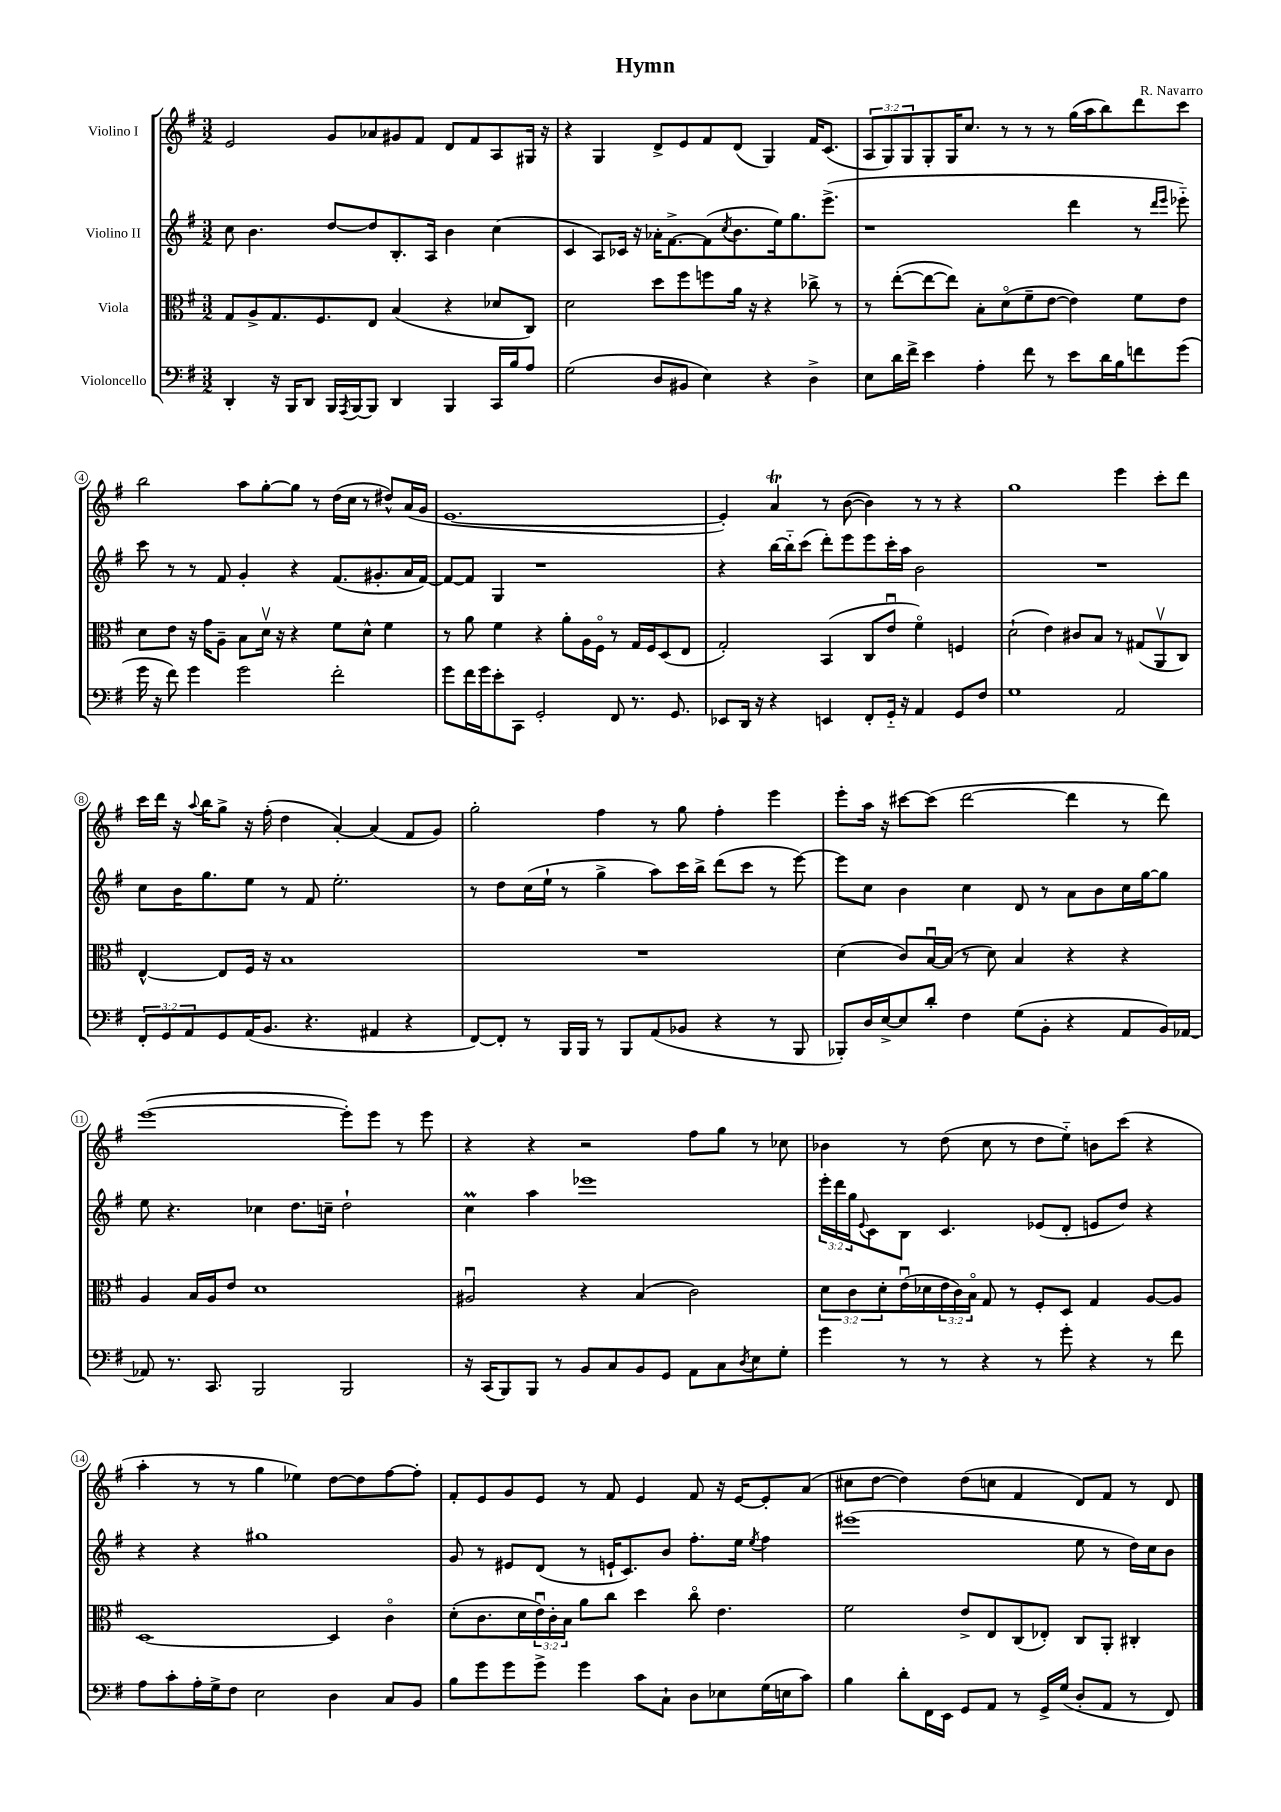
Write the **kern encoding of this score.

**kern	**kern	**kern	**kern
*staff4	*staff3	*staff2	*staff1
*clefF4	*clefC3	*clefG2	*clefG2
*k[f#]	*k[f#]	*k[f#]	*k[f#]
*M3/2	*M3/2	*M3/2	*M3/2
4DD'	8G	8cc	2e
.	8A^	4.b	.
16r	8.G	.	.
16BBB	.	.	.
8DD	.	.	.
.	8.F#	.	.
16BBB	.	[8dd	8g
8qAAA	.	.	.
[16BBB	.	.	.
8BBB]	8E	8dd]	8a-
4DD	(4B	8.B'	8g#
.	.	.	8f#
.	.	16A	.
4BBB	4r	4b	8d
.	.	.	8f#
16CC	8d-	(4cc	8A
16B	.	.	.
8A	8C)	.	16G#
.	.	.	16r
=	=	=	=
(2G	2d	4c	4r
.	.	8A)	4G
.	.	16c-	.
.	.	16r	.
8D	8dd	16a-'	8d^
.	.	[8.f#^	.
8BB#	8ff#	.	8e
4E)	8ff	(8f#]	8f#
.	.	8qcc	.
.	16a	8.b	(8d
.	16r	.	.
4r	4r	.	4G)
.	.	16ee)	.
.	.	8.gg	.
4D^	8cc-^	.	16f#
.	.	(8.eee^	(8.c
.	8r	.	.
=	=	=	=
8E	8r	1r	12A
.	.	.	12G)
16d	([8ee'	.	.
.	.	.	12G
16f#^	.	.	.
4e	8ee_	.	8G'
.	8ee])	.	16G
.	.	.	8.cc
4A'	8B'	.	.
.	(8do	.	8r
8f#	8f#~	.	8r
8r	[8e	.	8r
8e	4e])	4ddd	(16gg
.	.	.	16aa
16d	.	.	8bb)
16B	.	.	.
8f	8f#	8r	8ddd
.	.	16qqddd	.
.	.	16qqeee	.
(8g	8e	8eee-'~)	8ccc
=	=	=	=
16g	8d	8ccc	2bb
16r	.	.	.
8f#)	8e	8r	.
4g	16r	8r	.
.	16g	.	.
.	8A~	8f#	.
2g	8B	4g'	8aa
.	16dv	.	[8gg'
.	16r	.	.
.	4r	4r	8gg]
.	.	.	8r
2f#'	8f#	(8.f#	(16dd
.	.	.	16cc
.	8d^^	.	8r
.	.	8.g#'	.
.	4f#	.	8dd#^^)
.	.	16a	(16a
.	.	[16f#)	16g
=	=	=	=
8g	8r	8f#_	[1.e
16f#	8a	8f#]	.
16g	.	.	.
8e'	4f#	4G	.
8CC	.	.	.
2GG'	4r	1r	.
.	8a'	.	.
.	16A	.	.
.	16F#o	.	.
8FF#	8r	.	.
8.r	16G	.	.
.	16F#	.	.
.	(8D	.	.
8.GG	.	.	.
.	8E	.	.
=	=	=	=
8EE-	2G')	4r	4e'])
16DD	.	.	.
16r	.	.	.
4r	.	[16bb	4a
.	.	16bb'~]	.
.	.	(8ccc	.
4EE	(4BB	8ddd')	8r
.	.	8eee	([8b
8FF#'	8C	8eee	4b])
16GG'~	8eu	16ccc'	.
16r	.	16aa	.
4AA	4f#o)	2b	8r
.	.	.	8r
8GG	4F	.	4r
8F#	.	.	.
=	=	=	=
1G	(2d`	1.r	1gg
.	4e)	.	.
.	8c#	.	.
.	8B	.	.
2AA	8r	.	4eee
.	(8G#	.	.
.	8AAv	.	8ccc'
.	8C)	.	8ddd
=	=	=	=
12FF#'	[4E^^	8cc	16ccc
.	.	.	16ddd
12GG	.	.	.
.	.	16b	16r
12AA	.	.	.
.	.	.	8qqaa
.	.	8.gg	16bb
8GG	8E]	.	8gg^
(16AA	16F#	8ee	16r
8.BB	16r	.	(16ff#'
.	1B	8r	4dd
4.r	.	8f#	.
.	.	2.ee'	[4a')
4AA#	.	.	(4a]
4r	.	.	8f#
.	.	.	8g)
=	=	=	=
[8FF#)	1.r	8r	2gg'
8FF#']	.	8dd	.
8r	.	(16cc	.
.	.	16ee`	.
16BBB	.	8r	.
16BBB	.	.	.
8r	.	4gg^	4ff#
8BBB	.	.	.
(8AA	.	8aa)	8r
8BB-	.	16ccc	8gg
.	.	16bb^	.
4r	.	(8ddd	4ff#'
.	.	8ccc	.
8r	.	8r	4eee
8BBB	.	[8eee)	.
=	=	=	=
8BBB-')	(4d	8eee]	8eee'
16D	.	8cc	16aa
[16E^	.	.	16r
8E]	8c)	4b	[8ccc#
8d'	[16Bu	.	(8ccc#]
.	(16B]	.	.
4F#	8r	4cc	[2ddd
.	8d)	.	.
(8G	4B	8d	.
8BB'	.	8r	.
4r	4r	8a	4ddd]
.	.	8b	.
8AA	4r	16cc	8r
.	.	[16gg	.
16BB)	.	8gg]	8ddd)
[16AA-	.	.	.
=	=	=	=
8AA-]	4A	8ee	([1eee
8.r	.	4.r	.
.	16B	.	.
8.CC	16A	.	.
.	8e	.	.
2BBB	1d	4cc-	.
.	.	8.dd	.
.	.	16cc~	.
2BBB	.	2dd`	8eee'])
.	.	.	8eee
.	.	.	8r
.	.	.	8eee
=	=	=	=
16r	2A#u	4cc	4r
(16CC	.	.	.
8BBB)	.	.	.
8BBB	.	4aa	4r
8r	.	.	.
8BB	4r	1eee-	2r
8C	.	.	.
8BB	(4B	.	.
8GG	.	.	.
8AA	2c)	.	8ff#
8C	.	.	8gg
8qD	.	.	.
8E	.	.	8r
8G'	.	.	8cc-
=	=	=	=
4g	12d	24eee'	4b-
.	.	24ddd	.
.	12c	24gg	.
.	.	8qqe	.
.	.	8c	.
.	12d'	.	.
8r	(16eu	8B	8r
.	16d-	.	.
8r	24e	4.c	(8dd
.	24c)	.	.
.	24Bo	.	.
4r	8G	.	8cc
.	8r	.	8r
8r	8F#'	(8e-	8dd
8g'	8D	8d'	8ee'~)
4r	4G	8e	8b
.	.	8dd)	(8ccc
8r	[8A	4r	4r
8f#	8A]	.	.
=	=	=	=
8A	[1D	4r	4aa'
8c'	.	.	.
16A'	.	4r	8r
16G^	.	.	.
8F#	.	.	8r
2E	.	1gg#	4gg
.	.	.	4ee-)
4D	4D]	.	[8dd
.	.	.	8dd]
8C	4co	.	[8ff#
8BB	.	.	8ff#']
=	=	=	=
8B	(8d'	8g	8f#'
8g	8.c	8r	8e
8g	.	8e#	8g
.	16d	.	.
8g^	24eu)	(8d	8e
.	24c'	.	.
.	24B	.	.
4g	8a	8r	8r
.	8cc	16e`	8f#
.	.	8.c)	.
8c	4dd	.	4e
8C`	.	8b	.
8D	8cco	8.ff#'	8f#
8E-	4.e	.	16r
.	.	16ee	[16e
.	.	8qee	.
(16G	.	4ff#	8e']
16E	.	.	.
8c)	.	.	(8a
=	=	=	=
4B	2f#	(1eee#	8cc#
.	.	.	[8dd
8d'	.	.	4dd])
16FF#	.	.	.
16EE	.	.	.
8GG	8e^	.	(8dd
8AA	8E	.	8cc
8r	(8C	.	4f#
16GG^	8E-')	.	.
(16G	.	.	.
8D'	8C	8ee	8d)
8AA	8AA'	8r	8f#
8r	4C#'	16dd)	8r
.	.	16cc	.
8FF#)	.	8b	8d
==	==	==	==
*-	*-	*-	*-
